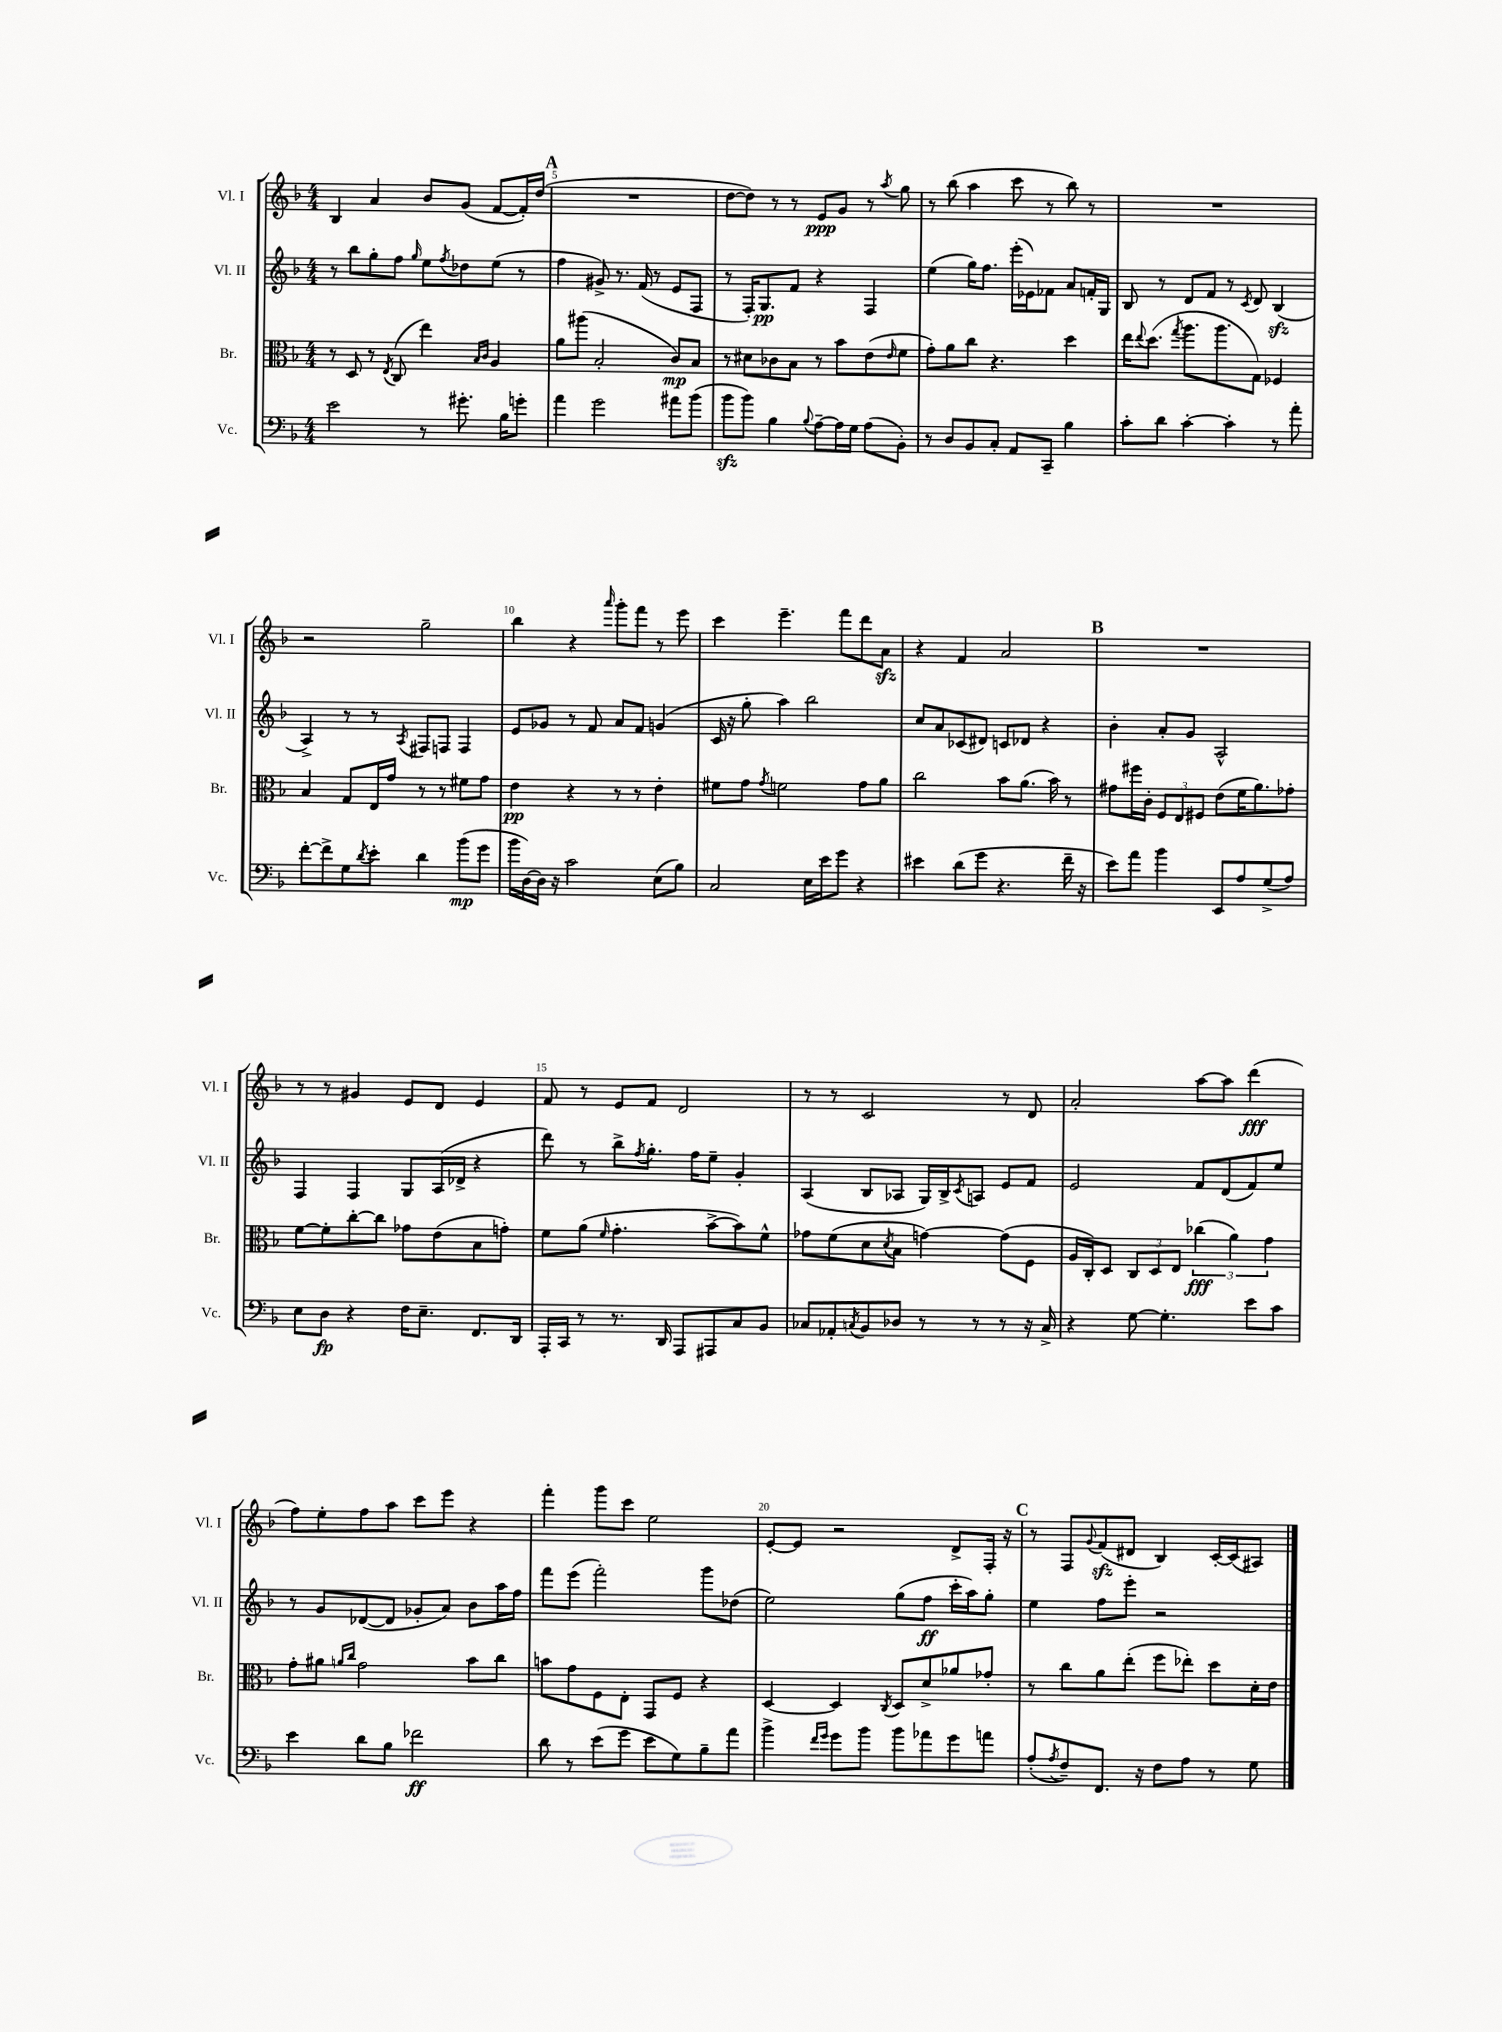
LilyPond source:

<<
\new StaffGroup <<
\new Staff = "s0" \with { instrumentName = "Vl. I" shortInstrumentName = "Vl. I" } {
    \clef treble \key f \major \numericTimeSignature \time 4/4
    bes4 a'4 bes'8 g'8( f'8~ f'16-.) d''16( |
    \mark \markup { \bold "A" } R1 |
    d''8~ d''8) r8 r8 e'8\ppp g'8 r8 \acciaccatura { a''8 } g''8 |
    r8 bes''8( a''4 c'''8 r8 bes''8) r8 |
    R1 |
    r2 g''2-- |
    bes''4 r4 \grace { a'''16 } g'''8-. f'''8 r8 e'''8 |
    c'''4 e'''4.-- f'''8 d'''8 a'8\sfz |
    r4 f'4 a'2 |
    \mark \markup { \bold "B" } R1 |
    r8 r8 gis'4 e'8 d'8 e'4 |
    f'8 r8 e'8 f'8 d'2 |
    r8 r8 c'2 r8 d'8 |
    a'2-. a''8~ a''8 d'''4\fff( |
    f''8) e''8-. f''8 a''8 c'''8 e'''8 r4 |
    f'''4-. g'''8 c'''8 e''2 |
    e'8~-. e'8 r2 d'8-> f16-. r16 |
    \mark \markup { \bold "C" } r8 f8 \appoggiatura { g'8 } f'8\sfz( dis'8 bes4) c'16~-. c'16( ais8) \bar "|." |
}
\new Staff = "s1" \with { instrumentName = "Vl. II" shortInstrumentName = "Vl. II" } {
    \clef treble \key f \major \numericTimeSignature \time 4/4
    r8 bes''8 g''8-. f''8 \grace { g''16 } e''8 \acciaccatura { f''8 } des''8 e''8( r8 |
    \mark \markup { \bold "A" } f''4 gis'8->) r8. f'16( r8 e'8 f8 |
    r8 f16-.) g8.\pp f'8 r4 f4 |
    e''4( g''16) f''8. e'''16-.( ees'16) fes'8 a'8 f'16-. g16 |
    bes8 r8 d'8 f'8 r8 \acciaccatura { c'8 } d'8 bes4\sfz( |
    a4->) r8 r8 \acciaccatura { a8 } fis8 f8 f4 |
    e'8 ges'8 r8 f'8 a'8 f'8 g'4( |
    c'16 r16 g''8-. a''4) bes''2 |
    c''8 a'8 ces'8( dis'8) c'8 des'8 r4 |
    \mark \markup { \bold "B" } bes'4-. a'8-. g'8 a2-^ |
    f4 f4 g8 a16( des'16-> r4 |
    d'''8) r8 bes''8-> \acciaccatura { f''8 } g''8.-. f''16 e''8-- g'4-. |
    a4( bes8 aes8 g16) bes16-> \acciaccatura { c'8 } a8 e'8 f'8 |
    e'2 f'8 d'8( f'8) e''8 |
    r8 g'8 des'8~( des'8 ges'8-. a'8) bes'8 a''16 f''16 |
    f'''8 e'''8( f'''2-.) g'''8 des''8( |
    e''2) g''8( f''8\ff c'''16-. a''16) g''8-. |
    \mark \markup { \bold "C" } e''4 f''8 e'''8-. r2 \bar "|." |
}
\new Staff = "s2" \with { instrumentName = "Br." shortInstrumentName = "Br." } {
    \clef alto \key f \major \numericTimeSignature \time 4/4
    r8 d8 r8 \acciaccatura { e8 } c8( e''4) \grace { bes16 c'16 } a4 |
    \mark \markup { \bold "A" } a'8 ais''8( bes2-. c'8\mp) bes8 |
    r8 dis'8 ces'8 bes8 r8 bes'8 e'8( \grace { e'16 } f'8 |
    g'8-.) a'8 c''8 r4. d''4 |
    e''16 \appoggiatura { e''8 } d''8.( \acciaccatura { g''8 } a''8. a''8. g8) fes4 |
    bes4 g8 e16 g'16 r8 r8 fis'8 g'8 |
    e'4\pp r4 r8 r8 e'4-. |
    fis'8 g'8 \acciaccatura { g'8 } f'2 g'8 a'8 |
    c''2 bes'8 a'8.( bes'16) r8 |
    \mark \markup { \bold "B" } gis'8 fis''16 c'16-. \tuplet 3/2 { f8 e8 fis8 } e'8( f'16 a'8.) ges'8-. |
    f'8~ f'8-. c''8~-. c''8 ges'8 e'8( bes8 g'8-.) |
    f'8 a'8( \grace { f'16 } g'4.-. bes'8~-> bes'8) f'8-^ |
    ges'8 f'8( d'8 \acciaccatura { d'8 } bes8 g'4~) g'8( f8 |
    a16 c16-.) d8 \tuplet 3/2 { c8 d8 e8 } \tuplet 3/2 { ces''4\fff( a'4) g'4 } |
    g'8-. ais'8 \grace { a'16 c''16 } g'2 bes'8 c''8 |
    b'8 g'8 f8 e8-. g,8 f8 r4 |
    d4~ d4 \acciaccatura { c8 } d8 d'8-> aes'8 ges'8-. |
    \mark \markup { \bold "C" } r8 c''8 a'8 e''8-.( f''8 ees''8-.) d''8 d'16-. e'16 \bar "|." |
}
\new Staff = "s3" \with { instrumentName = "Vc." shortInstrumentName = "Vc." } {
    \clef bass \key f \major \numericTimeSignature \time 4/4
    e'2 r8 gis'8.-. bes16 g'8-. |
    \mark \markup { \bold "A" } a'4 g'2 ais'8 bes'8( |
    bes'8\sfz bes'8) bes4 \appoggiatura { bes8 } a8~-- a16 g16 a8( bes,8-.) |
    r8 d8 bes,8 c8-. a,8 c,8-- bes4 |
    c'8-. d'8 c'4~-. c'4-. r8 a'8-. |
    f'8~-. f'8-> g8 \acciaccatura { d'8 } e'8-. d'4 bes'8\mp( g'8 |
    bes'16 d16~) d16 r16 c'2 e8( bes8) |
    c2 e16 e'16 g'8 r4 |
    eis'4 d'8( g'8 r4. f'16-- r16 |
    \mark \markup { \bold "B" } e'8) a'8 bes'4 e,8 a8 g8->( a8) |
    e8 d8\fp r4 f16 e8.-- f,8. d,16 |
    a,,16-. c,16 r8 r8. d,16 a,,8 ais,,8 c8 bes,8 |
    ces8 aes,8-. \acciaccatura { c8 } bes,8 des8 r8 r8 r8 r16 c16-> |
    r4 g8~ g4.-. e'8 c'8 |
    e'4 d'8 bes8 fes'2\ff |
    d'8 r8 e'8( g'8 e'8 g8) bes8-- a'8 |
    bes'4-> \grace { f'16 g'16 } g'8 bes'8 bes'8 aes'8 g'8 a'8 |
    \mark \markup { \bold "C" } a8-.( \acciaccatura { a8 } f8--) f,8. r16 f8 a8 r8 g8 \bar "|." |
}
>>
>>
\layout { \context { \Score currentBarNumber = #4 \override BarNumber.break-visibility = ##(#f #t #t) barNumberVisibility = #(every-nth-bar-number-visible 5) } }
